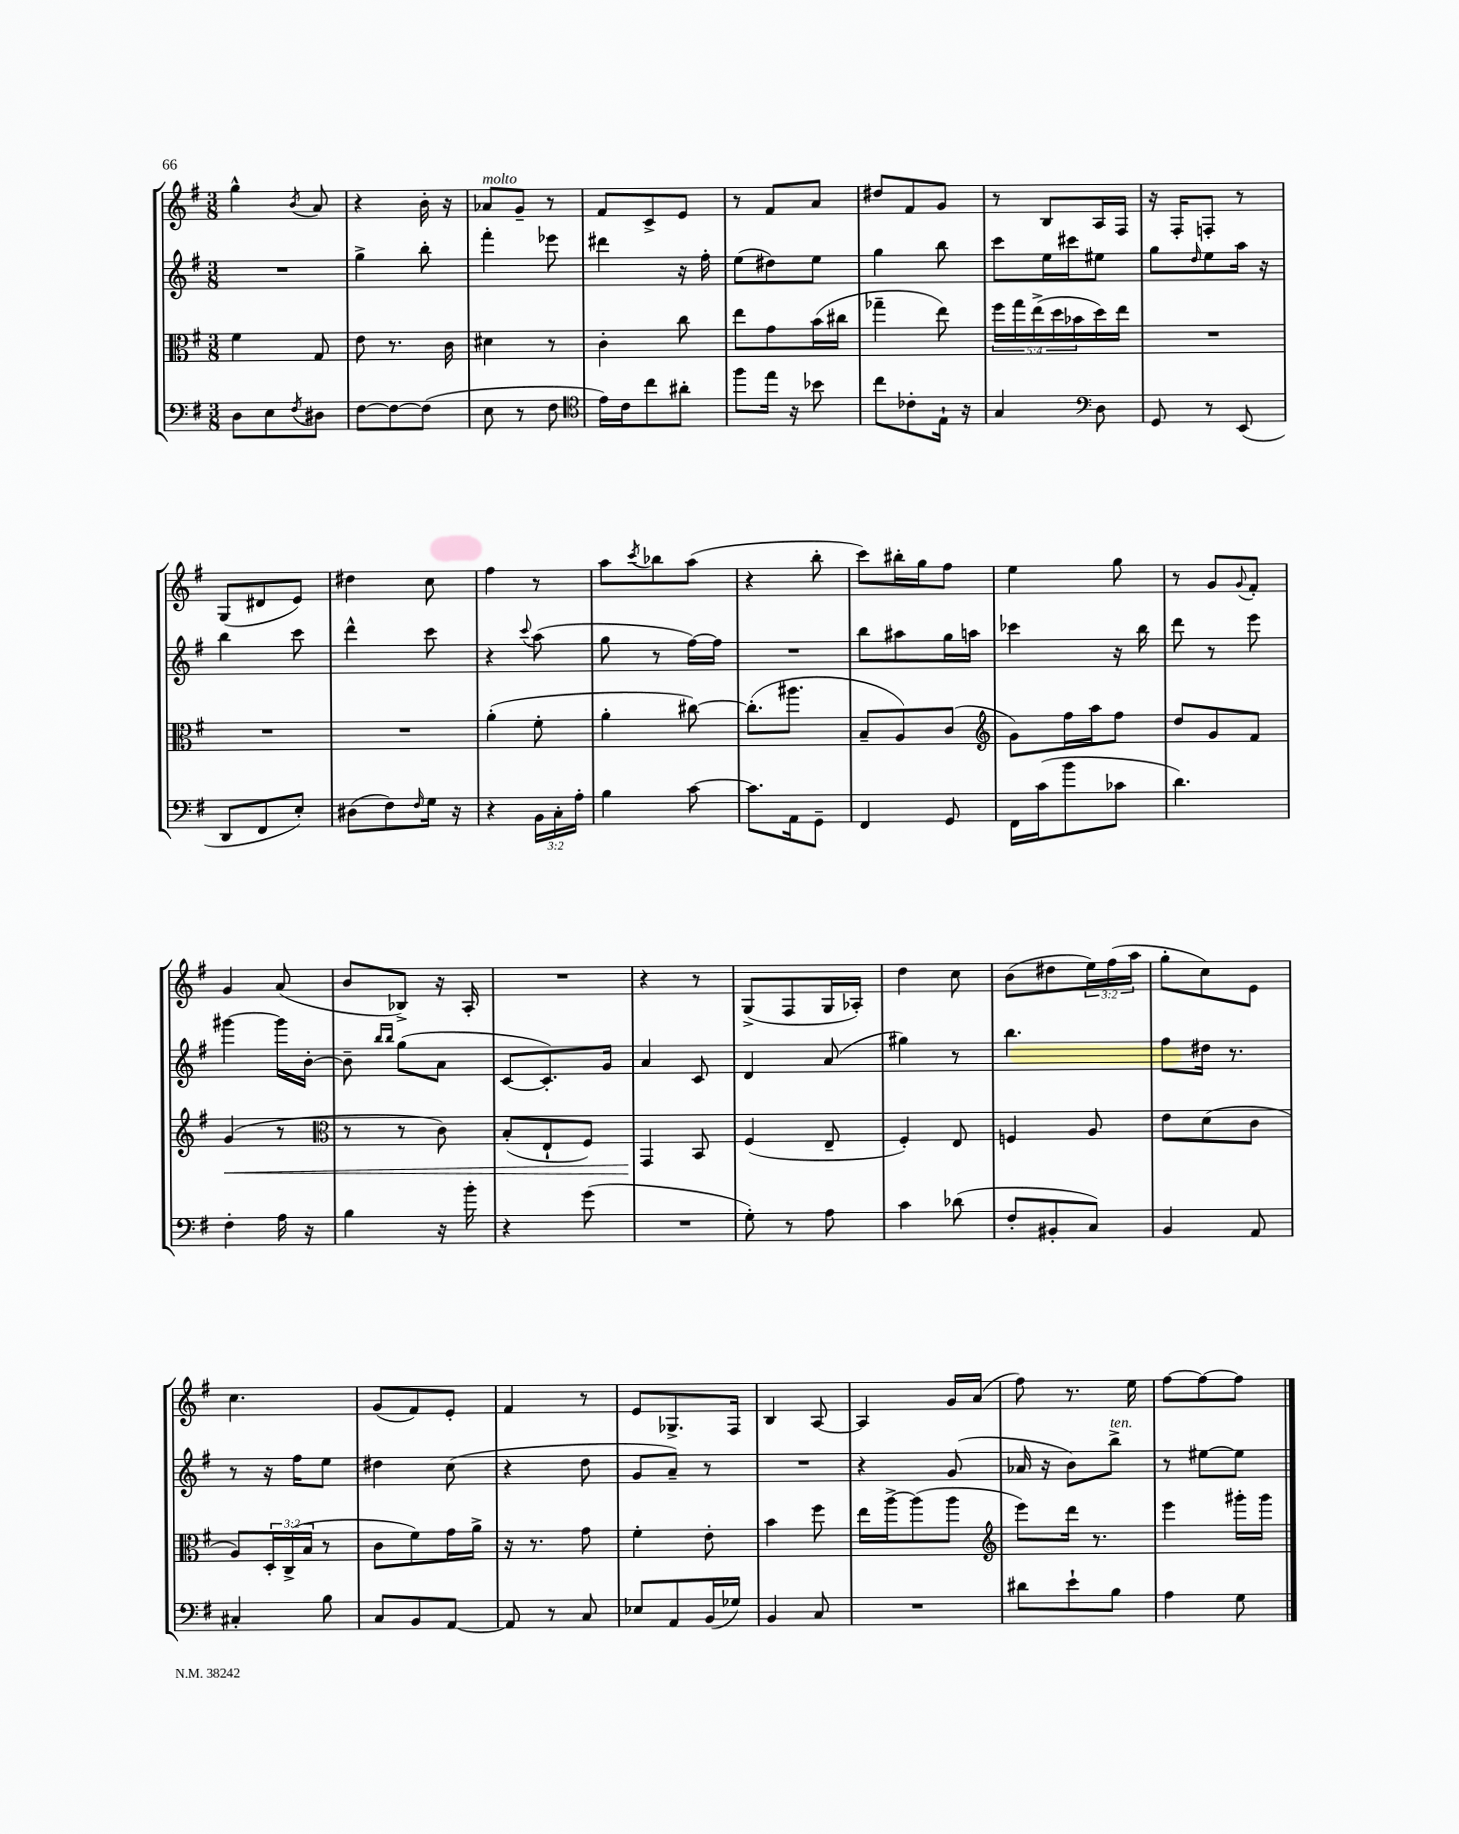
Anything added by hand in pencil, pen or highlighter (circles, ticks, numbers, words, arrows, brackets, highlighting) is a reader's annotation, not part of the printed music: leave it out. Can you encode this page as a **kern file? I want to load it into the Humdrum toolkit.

**kern	**kern	**dynam	**kern	**kern
*part4	*part3	*part3	*part2	*part1
*staff4	*staff3	*staff3	*staff2	*staff1
*clefF4	*clefC3	*	*clefG2	*clefG2
*k[f#]	*k[f#]	*	*k[f#]	*k[f#]
*M3/8	*M3/8	*	*M3/8	*M3/8
=108	=108	=108	=108	=108
8D\L	4f#\	.	4.r	4gg^^\
8E\	.	.	.	.
8qF#/	.	.	.	8qb/
8D#X\J	8G/	.	.	8a/
=109	=109	=109	=109	=109
[8F#\L	8e\	.	4gg^\	4r
8F#\_	8.r	.	.	.
(8F#\J]	.	.	8bb'\	16b'\
.	16c\	.	.	16r
=110	=110	=110	=110	=110
!	!	!	!	!LO:TX:a:i:t=molto
8E\	4d#X\	.	4fff#'\	8a-X/L
8r	.	.	.	8g~/J
8F#\	8r	.	8eee-X\	8r
=111	=111	=111	=111	=111
*clefC4	*	*	*	*
16e\LL)	4c'\	.	4ddd#X\	8f#/L
16c\J	.	.	.	.
8cc\	.	.	.	8c^/
8a#X'\J	8cc\	.	16r	8e/J
.	.	.	16ff#'\	.
=112	=112	=112	=112	=112
8ff#\L	8ee\L	.	(8ee\L	8r
16ee\Jk	8g\	.	8dd#X\)	8f#/L
16r	.	.	.	.
8b-X\	(16b\L	.	8ee\J	8a/J
.	16cc#X\JJ	.	.	.
=113	=113	=113	=113	=113
8cc\L	4gg-X~\	.	4gg\	8dd#X/L
8c-X'\	.	.	.	8f#/
16E`\Jk	8ee\)	.	8bb\	8g/J
16r	.	.	.	.
=114	=114	=114	=114	=114
4G/	20ff#\LL	.	8ccc\L	8r
.	20gg\	.	.	.
.	(20ee^\	.	.	.
.	.	.	16ee\L	8B/L
.	20dd\	.	.	.
.	.	.	16ccc#X\J	.
.	20b-X\	.	.	.
*clefF4	*	*	*	*
8D\	16dd\)	.	8ee#X\J	16A/L
.	16ee\JJ	.	.	16F#/JJ
=115	=115	=115	=115	=115
8GG/	4.r	.	8gg\L	16r
.	.	.	.	16F#'/KL
.	.	.	16qqdd/	.
8r	.	.	8ee\	8Fn'/J
(8EE/	.	.	16aa\Jk	8r
.	.	.	16r	.
!!LO:LB:g=z
=116	=116	=116	=116	=116
8DD/L	4.r	.	4bb\	(8G/L
8FF#/	.	.	.	8d#X/
8E'/J)	.	.	8ccc\	8e/J)
=117	=117	=117	=117	=117
(8D#X\L	4.r	.	4ddd^^\	4dd#X\
8F#\)	.	.	.	.
16qqF#/	.	.	.	.
16G\Jk	.	.	8ccc\	8cc\
16r	.	.	.	.
=118	=118	=118	=118	=118
4r	(4a'\	.	4r	4ff#\
.	.	.	8qqccc/	.
24BB\LL	8f#'\	.	(8aa\	8r
24C'\	.	.	.	.
24A'\JJ	.	.	.	.
=119	=119	=119	=119	=119
4B\	4a'\	.	8gg\	8aa\L
.	.	.	.	8qccc/
.	.	.	8r	8bb-X\
[8c\	[8cc#X\)	.	[16ff#\LL)	(8aa\J
.	.	.	16ff#\JJ]	.
=120	=120	=120	=120	=120
8.c\L]	(8.cc#'\L]	.	4.r	4r
16AA\k	8.aa#X\J	.	.	.
8GG~\J	.	.	.	8bb'\
=121	=121	=121	=121	=121
4FF#/	8B~/L	.	8bb\L	8ccc\L)
.	8A/)	.	8aa#X\	16bb#X'\L
.	.	.	.	16gg\J
8GG/	(8c/J	.	16gg\L	8ff#\J
.	.	.	16aan\JJ	.
=122	=122	=122	=122	=122
*	*clefG2	*	*	*
16FF#\LL	8g\L)	.	4ccc-X\	4ee\
(16c\J	.	.	.	.
8b\	16ff#\L	.	.	.
.	16aa\J	.	.	.
8c-X\J	8ff#\J	.	16r	8gg\
.	.	.	16bb\	.
=123	=123	=123	=123	=123
4.d\)	8dd/L	.	8ddd\	8r
.	8g/	.	8r	8g/L
.	.	.	.	8qqg/
.	8f#/J	.	8eee\	8f#'/J
!!LO:LB:g=z
=124	=124	=124	=124	=124
!	!	!LO:HP:b	!	!
4F#'\	(4g/	<	[4ggg#X\	4g/
16A\	8r	.	16ggg#\LL]	(8a/
16r	.	.	[16b'\JJ	.
=125	=125	=125	=125	=125
*	*clefC3	*	*	*
4B\	8r	.	8b~\]	8b/L
.	.	.	16qqbb/LL	.
.	.	.	16qqbb/JJ	.
.	8r	.	(8gg\L	8B-X^/J)
16r	8c\)	.	8a\J	16r
16b'\	.	.	.	16A'/
=126	=126	=126	=126	=126
4r	(8B'/L	.	[8c/L	4.r
.	8E`/	.	8.c'/])	.
(8g\	8F#/J)	.	.	.
.	.	.	16g/Jk	.
=127	=127	=127	=127	=127
4.r	4GG/	.	4a/	4r
.	8BB/	[	8c/	8r
=128	=128	=128	=128	=128
8G'\)	(4F#/	.	4d/	(8G^/L
8r	.	.	.	8F#/
8A\	8E~/	.	(8a/	16G/L
.	.	.	.	16A-X'/JJ)
=129	=129	=129	=129	=129
4c\	4F#'/)	.	4gg#X\)	4dd\
(8d-X\	8E/	.	8r	8cc\
=130	=130	=130	=130	=130
8F#'/L	4Fn/	.	4.bb\	(8b\L
8BB#X'/	.	.	.	8dd#X\
8C/J)	8A/	.	.	24ee\L)
.	.	.	.	(24ff#\
.	.	.	.	24aa\JJ
=131	=131	=131	=131	=131
4BB/	8e\L	.	8ff#\L	8gg'\L
.	(8d\	.	16dd#X\Jk	8cc\)
.	.	.	8.r	.
8AA/	8c\J	.	.	8e\J
!!LO:LB:g=z
=132	=132	=132	=132	=132
4C#X'/	8A/L)	.	8r	4.cc\
.	24D'/L	.	16r	.
.	(24C^/	.	.	.
.	.	.	16ff#\KL	.
.	24B/JJ	.	.	.
8B\	8r	.	8ee\J	.
=133	=133	=133	=133	=133
8C/L	8c\L	.	4dd#X\	(8g/L
8BB/	8f#\)	.	.	8f#/)
[8AA/J	16g\L	.	(8cc\	8e'/J
.	16a^\JJ	.	.	.
=134	=134	=134	=134	=134
8AA/]	16r	.	4r	4f#/
.	8.r	.	.	.
8r	.	.	.	.
8C/	8g\	.	8dd\	8r
=135	=135	=135	=135	=135
8E-X/L	4f#'\	.	8g/L	8e/L
8AA/	.	.	8a~/J)	8.G-X^/
(16BB/L	8e'\	.	8r	.
16G-X/JJ)	.	.	.	16F#/Jk
=136	=136	=136	=136	=136
4BB/	4b\	.	4.r	4B/
8C/	8ff#\	.	.	[8A/
=137	=137	=137	=137	=137
4.r	16ee\LL	.	4r	4A/]
.	[16aa^\J	.	.	.
.	(8aa\]	.	.	.
.	8aa\J	.	(8g/	16g/LL
.	.	.	.	(16a/JJ
=138	=138	=138	=138	=138
*	*clefG2	*	*	*
8d#X\L	8eee\L)	.	16a-X/	8ff#\)
.	.	.	16r	.
8e`\	16ddd\Jk	.	8b\L)	8.r
.	8.r	.	.	.
!	!	!	!LO:TX:a:i:t=ten.	!
8B\J	.	.	8bb^\J	.
.	.	.	.	16ee\
=139	=139	=139	=139	=139
4A\	4eee\	.	8r	[8ff#\L
.	.	.	[8ee#X\L	8ff#\_
8G\	16ggg#X'\LL	.	8ee#\J]	8ff#\J]
.	16ggg#\JJ	.	.	.
==	==	==	==	==
*-	*-	*-	*-	*-
